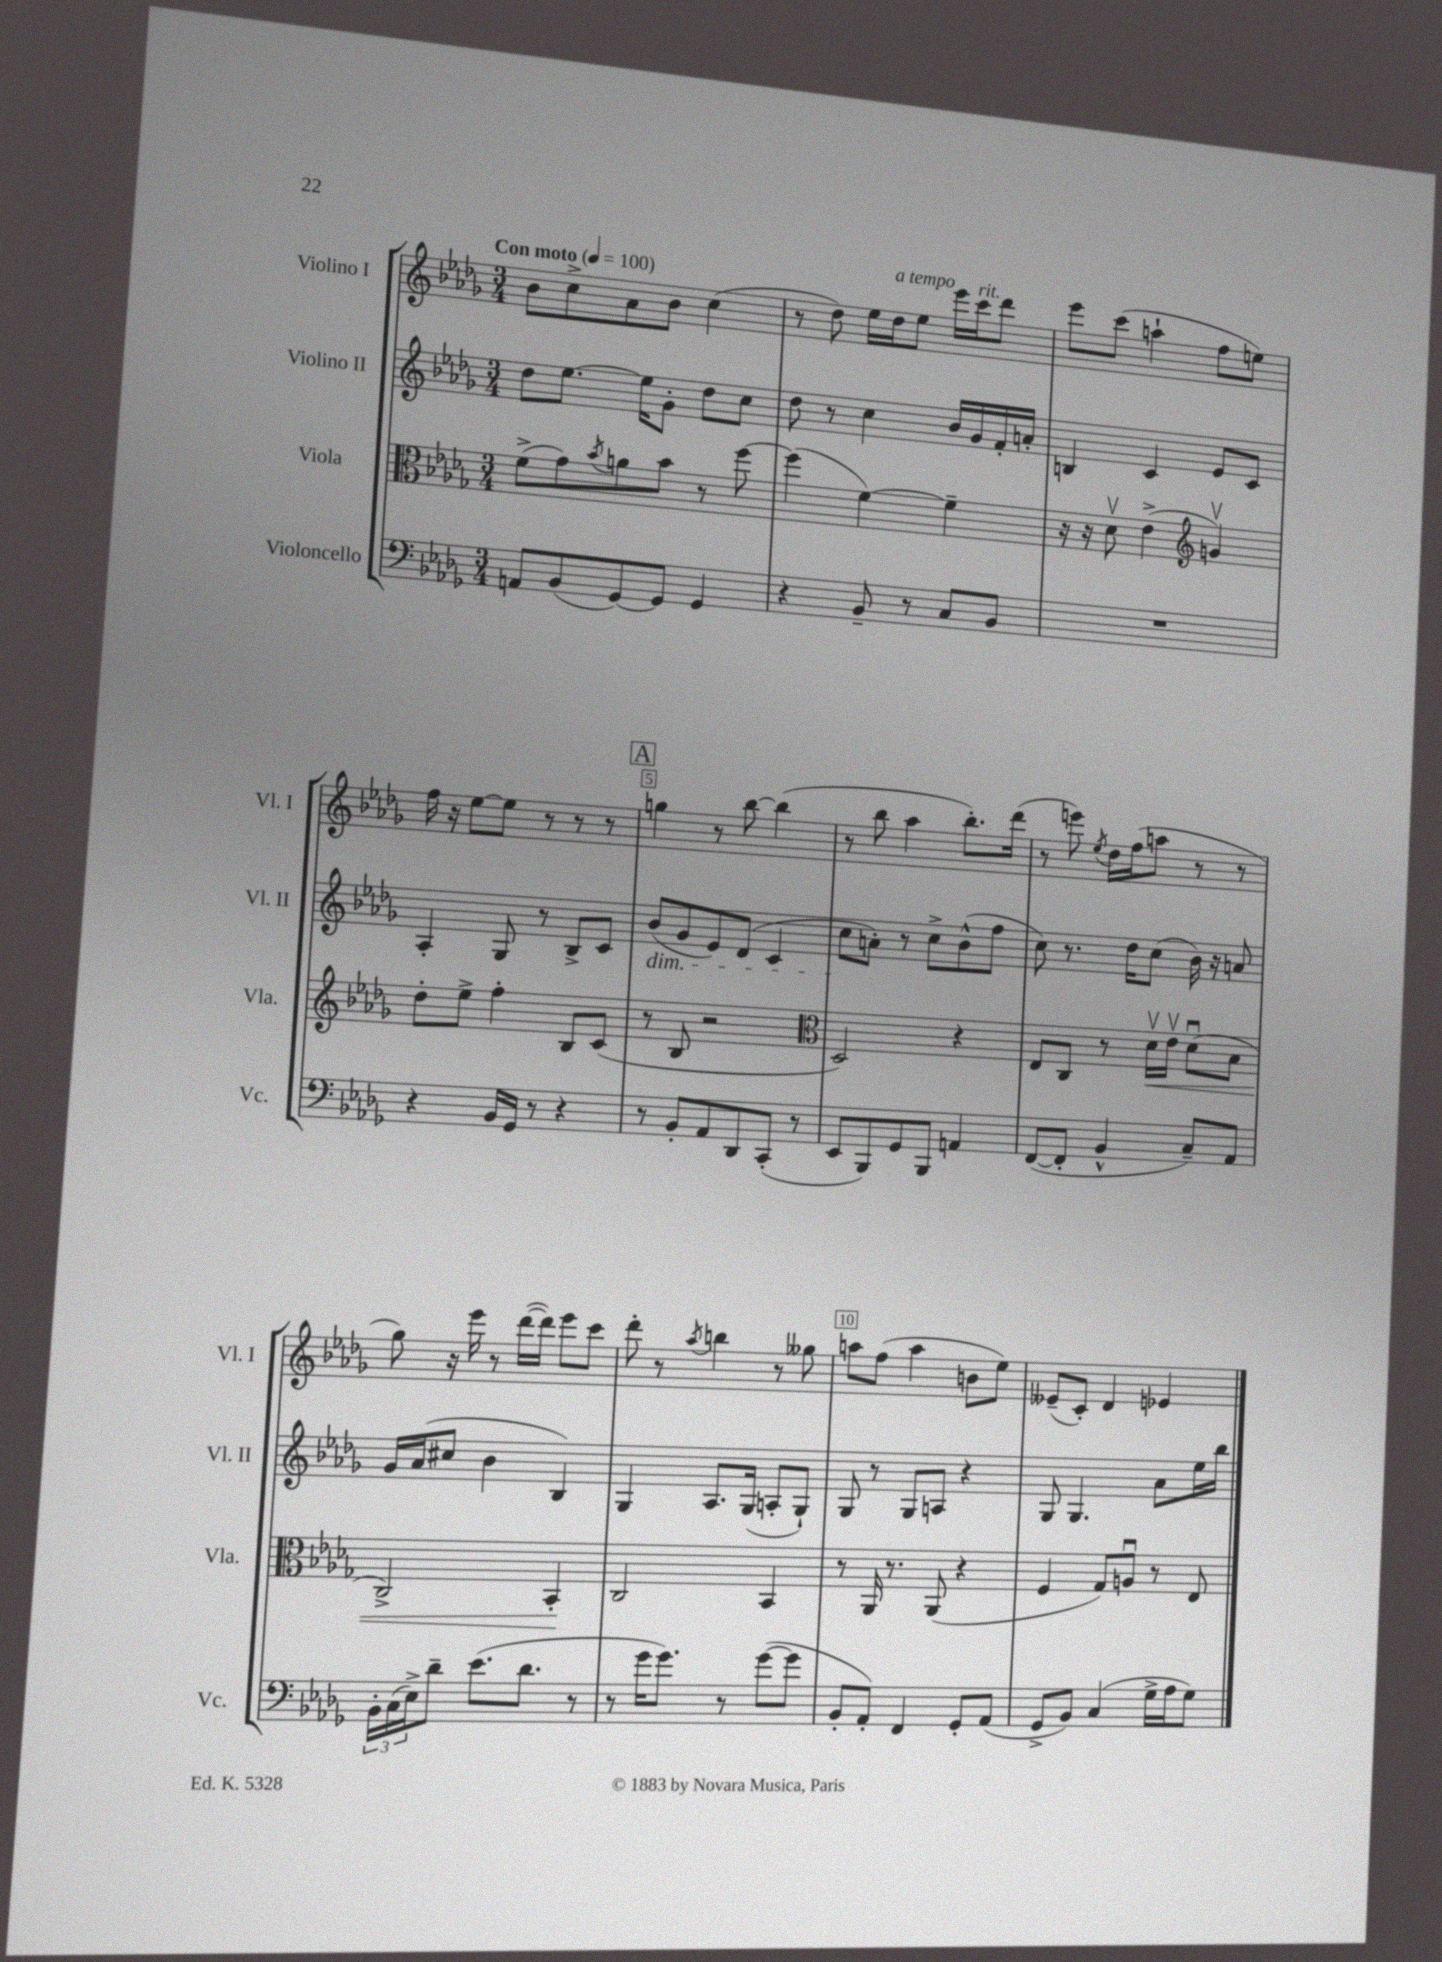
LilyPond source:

<<
\new StaffGroup <<
\new Staff = "s0" \with { instrumentName = "Violino I" shortInstrumentName = "Vl. I" } {
    \clef treble \key des \major \numericTimeSignature \time 3/4 \tempo "Con moto" 4 = 100
    bes'8 c''8-> aes'8 bes'8 c''4( |
    r8 des''8) ees''16 des''16^\markup { \italic "a tempo" } ees''8 ees'''16 c'''16^\markup { \italic "rit." } des'''8 |
    ees'''8 c'''8( a''4-! f''8 e''8) |
    f''16 r16 ees''8~ ees''8 r8 r8 r8 |
    \mark \markup { \box "A" } g''4 r8 bes''8~ bes''4( |
    r8 bes''8 aes''4 bes''8.-.) des'''16( |
    r8 e'''8) \acciaccatura { ees''8 } des''16 f''16( a''8 r8 r8 |
    ges''8) r16 ees'''16 r8 des'''16~( des'''16) ees'''8 c'''8 |
    des'''8-. r8 \acciaccatura { aes''8 } b''4 r8 geses''8 |
    a''8 f''8( a''4 b'8 ees''8) |
    eeses'8--( c'8-.) des'4 ees'4 \bar "|." |
}
\new Staff = "s1" \with { instrumentName = "Violino II" shortInstrumentName = "Vl. II" } {
    \clef treble \key des \major \numericTimeSignature \time 3/4
    des''8 ees''8.~ ees''16 ges'8-. des''8 c''8 |
    des''8 r8 c''4 bes'16 ges'16 f'16-. a'16-. |
    b4 c'4 ees'8 c'8 |
    aes4-. ges8 r8 bes8-> c'8 |
    \mark \markup { \box "A" } bes'8\dim( ges'8 ees'8) des'8( c'4 |
    c''8\! a'8-.) r8 c''8-> bes'8-^( f''8 |
    c''8) r8. des''16 c''8( bes'16) r16 a'8 |
    ges'16 aes'16( cis''8 bes'4 bes4) |
    ges4 aes8. ges16( a8-. ges8-!) |
    ges8 r8 ges8 a8 r4 |
    ges8 ges4. aes'8 ees''16 bes''16 \bar "|." |
}
\new Staff = "s2" \with { instrumentName = "Viola" shortInstrumentName = "Vla." } {
    \clef alto \key des \major \numericTimeSignature \time 3/4
    f'8->( ges'8) \acciaccatura { bes'8 } a'8 bes'8 r8 f''8~ |
    f''4( f'4~) f'4-- |
    r16 r16 des'8\upbow ees'4->( \clef treble g'4\upbow) |
    des''8-. ees''8-> f''4-. bes8 c'8( |
    \mark \markup { \box "A" } r8 bes8 r2 |
    \clef alto des2) r4 |
    ees8 c8 r8 des'16\upbow\< ees'16\upbow des'8\downbow( bes8 |
    c2->) bes,4-.\! |
    c2 bes,4 |
    r8 aes,16 r8. aes,8( r4 |
    f4 ges8) a8\downbow r8 ees8 \bar "|." |
}
\new Staff = "s3" \with { instrumentName = "Violoncello" shortInstrumentName = "Vc." } {
    \clef bass \key des \major \numericTimeSignature \time 3/4
    a,8 bes,8( ges,8~) ges,8 ges,4 |
    r4 bes,8-- r8 c8 bes,8 |
    R2. |
    r4 bes,16 ges,16 r8 r4 |
    \mark \markup { \box "A" } r8 bes,8-. aes,8 des,8 c,8-.( r8 |
    ees,8 bes,,8) ges,8 bes,,8 a,4 |
    f,8~( f,8-. bes,4-^ c8--) aes,8 |
    \tuplet 3/2 { bes,16-. c16( ees16->) } des'8-- ees'8.( des'8. r8 |
    r8 ges'16 ges'8.) r8 ges'8~( ges'8 |
    bes,8-. aes,8-.) f,4 ges,8-. aes,8( |
    ges,8-> bes,8) c4( ges16-> aes16 ges8) \bar "|." |
}
>>
>>
\layout { \context { \Score \override BarNumber.break-visibility = ##(#f #t #t) barNumberVisibility = #(every-nth-bar-number-visible 5) \override BarNumber.stencil = #(make-stencil-boxer 0.1 0.3 ly:text-interface::print) } }
